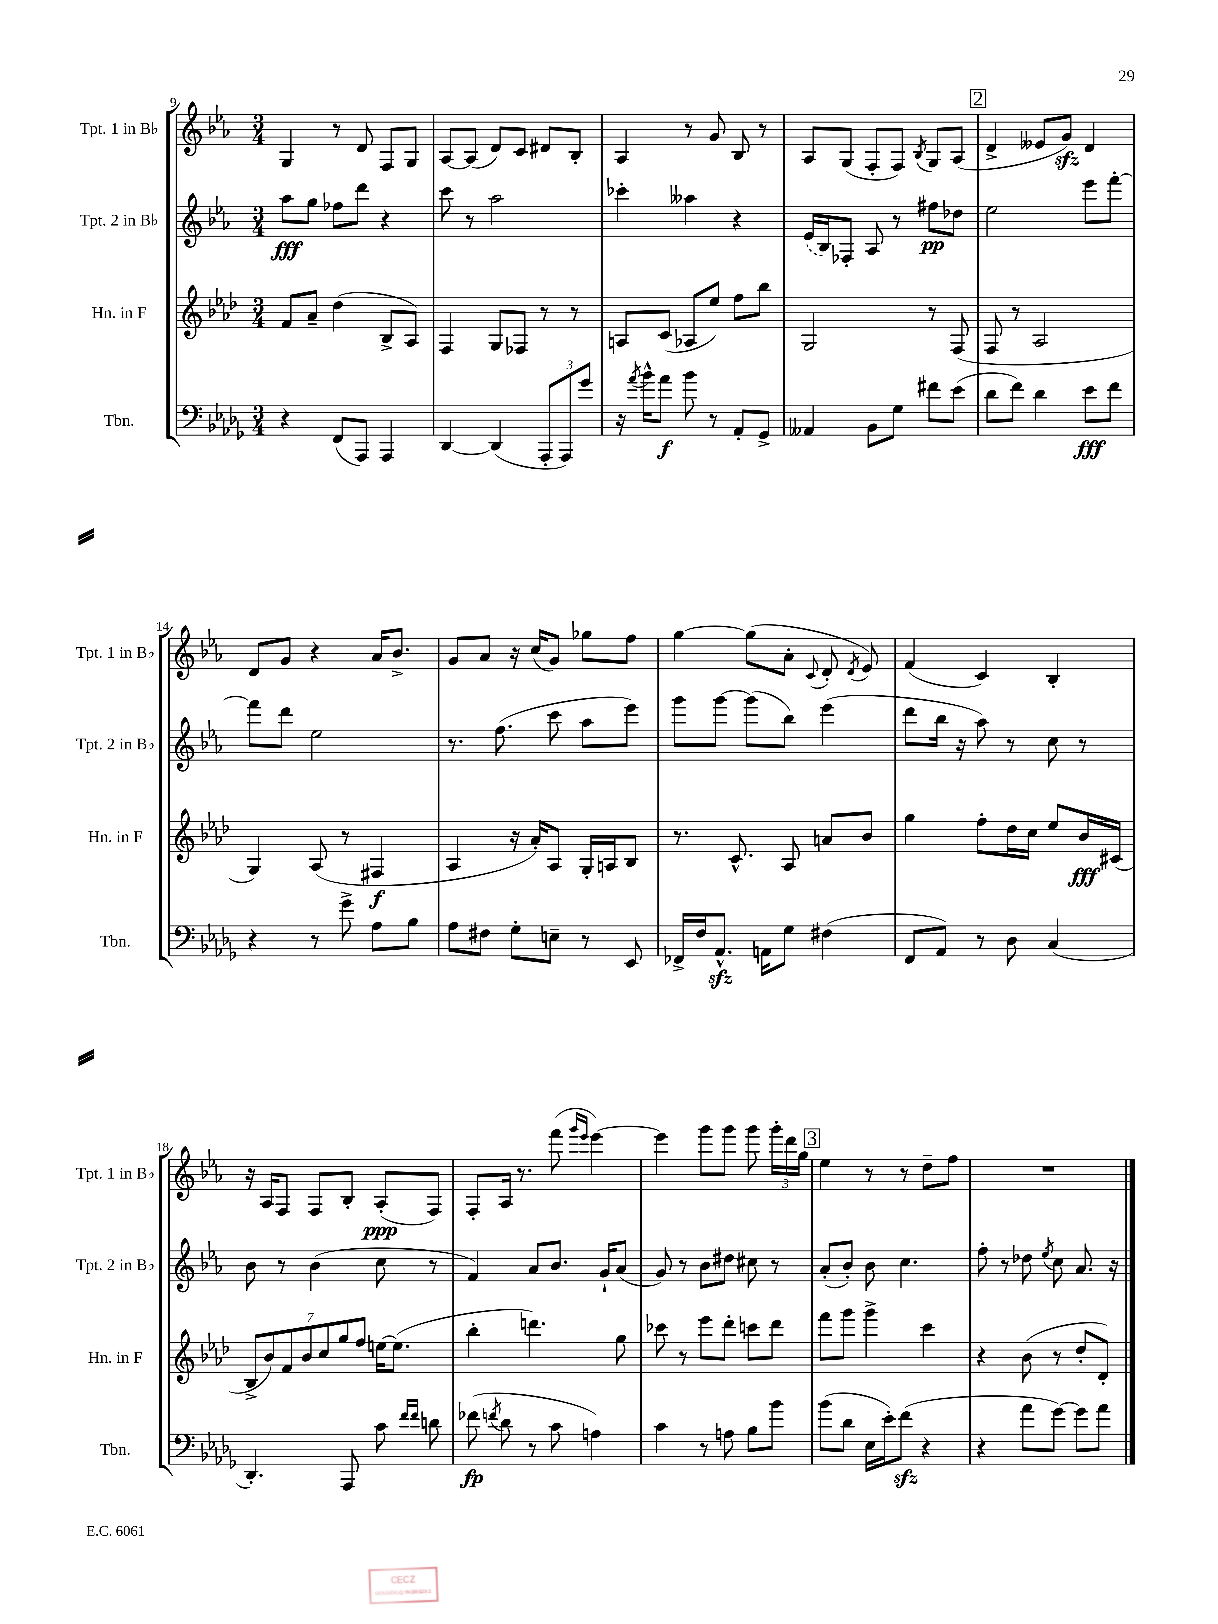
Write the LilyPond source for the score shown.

<<
\new StaffGroup <<
\new Staff = "s0" \with { instrumentName = "Tpt. 1 in Bb" shortInstrumentName = "Tpt. 1 in Bb" } {
    \clef treble \key ees \major \numericTimeSignature \time 3/4
    \autoBeamOff g4 r8 d'8 f8[ g8] |
    aes8[~ aes8]( d'8[) c'8] dis'8[ bes8]-. |
    aes4 r8 g'8 bes8 r8 |
    aes8[ g8]( f8[-. f8]) \acciaccatura { bes8 } g8[ aes8]( |
    \mark \markup { \box "2" } d'4-> eeses'8[ g'8]\sfz) d'4 |
    d'8[ g'8] r4 aes'16[ bes'8.]-> |
    g'8[ aes'8] r16 c''16[( g'8]) ges''8[ f''8] |
    g''4~ g''8[( aes'8]-. \appoggiatura { c'8 } d'8-. \acciaccatura { d'8 } ees'8) |
    f'4( c'4) bes4-. |
    r16 aes16[ f8] f8[ bes8]-. aes8[-.\ppp( f8]) |
    f8[-. aes16] r8. f'''8( \grace { g'''16[ ees'''16] } ees'''4~) |
    ees'''4 g'''8[ g'''8] g'''8 \tuplet 3/2 { g'''16[-. d'''16 g''16] } |
    \mark \markup { \box "3" } ees''4 r8 r8 d''8[-- f''8] |
    R2. \bar "|." |
}
\new Staff = "s1" \with { instrumentName = "Tpt. 2 in Bb" shortInstrumentName = "Tpt. 2 in Bb" } {
    \clef treble \key ees \major \numericTimeSignature \time 3/4
    \autoBeamOff aes''8[\fff g''8] fes''8[ d'''8] r4 |
    c'''8 r8 aes''2 |
    ces'''4-. aeses''4 r4 |
    \once \slurDashed ees'16[( bes16) fes8]-. aes8 r8 fis''8[\pp des''8] |
    \mark \markup { \box "2" } ees''2 ees'''8[ f'''8]~-. |
    f'''8[ d'''8] ees''2 |
    r8. f''8.( c'''8 aes''8[ ees'''8]) |
    g'''8[ g'''8]~ g'''8[( bes''8]) ees'''4( |
    d'''8[ bes''16] r16 aes''8) r8 c''8 r8 |
    bes'8 r8 bes'4( c''8 r8 |
    f'4) aes'8[ bes'8.] g'16[-! aes'8]( |
    g'8) r8 bes'8[ dis''8] cis''8 r8 |
    \mark \markup { \box "3" } aes'8[-.( bes'8]-.) bes'8 c''4. |
    f''8-. r8 des''8 \acciaccatura { ees''8 } c''8 aes'8. r16 \bar "|." |
}
\new Staff = "s2" \with { instrumentName = "Hn. in F" shortInstrumentName = "Hn. in F" } {
    \clef treble \key aes \major \numericTimeSignature \time 3/4
    \autoBeamOff f'8[ aes'8]-- des''4( bes8[-> aes8]) |
    f4 g8[ fes8] r8 r8 |
    a8[ c'8]( aes8[ ees''8]) f''8[ bes''8] |
    g2 r8 f8( |
    \mark \markup { \box "2" } f8 r8 aes2 |
    g4) aes8( r8 fis4\f |
    aes4 r16 aes'16[-.) aes8] g16[-. a16 bes8] |
    r8. c'8.-^ aes8 a'8[ bes'8] |
    g''4 f''8[-. des''16 c''16] ees''8[ bes'16\fff cis'16]( |
    \tuplet 7/4 { bes8[-> bes'8) f'8 bes'8 c''8 g''8 f''8] } e''16[~ e''8.]( |
    bes''4-. d'''4.) g''8 |
    ces'''8 r8 ees'''8[ des'''8]-. c'''8[ des'''8] |
    \mark \markup { \box "3" } f'''8[ g'''8] g'''4-> c'''4 |
    r4 bes'8( r8 des''8[-. des'8]-.) \bar "|." |
}
\new Staff = "s3" \with { instrumentName = "Tbn." shortInstrumentName = "Tbn." } {
    \clef bass \key des \major \numericTimeSignature \time 3/4
    \autoBeamOff r4 f,8[( aes,,8]) aes,,4 |
    des,4~ des,4( \tuplet 3/2 { aes,,8[-. aes,,8) ges'8] } |
    r16 \acciaccatura { aes'8 } bes'16[-^ aes'8]\f bes'8 r8 aes,8[-. ges,8]-> |
    aeses,4 bes,8[ ges8] fis'8[ ees'8]( |
    \mark \markup { \box "2" } des'8[ f'8]) des'4 ees'8[\fff f'8] |
    r4 r8 ges'8-> aes8[ bes8] |
    aes8[ fis8] ges8[-. e8]-- r8 ees,8 |
    fes,16[-> f16 aes,8.]-^\sfz a,16[ ges8] fis4( |
    f,8[ aes,8]) r8 des8 c4( |
    des,4.-.) aes,,8 c'8 \grace { f'16[ f'16] } d'8 |
    fes'8\fp( \acciaccatura { f'8 } des'8 r8 c'8 a4) |
    c'4 r8 a8 bes8[ bes'8] |
    \mark \markup { \box "3" } bes'8[( des'8] ees16[ ees'16-.) f'8]\sfz( r4 |
    r4 aes'8[ ges'8]~) ges'8[ aes'8] \bar "|." |
}
>>
>>
\layout { \context { \Score currentBarNumber = #9 } }
